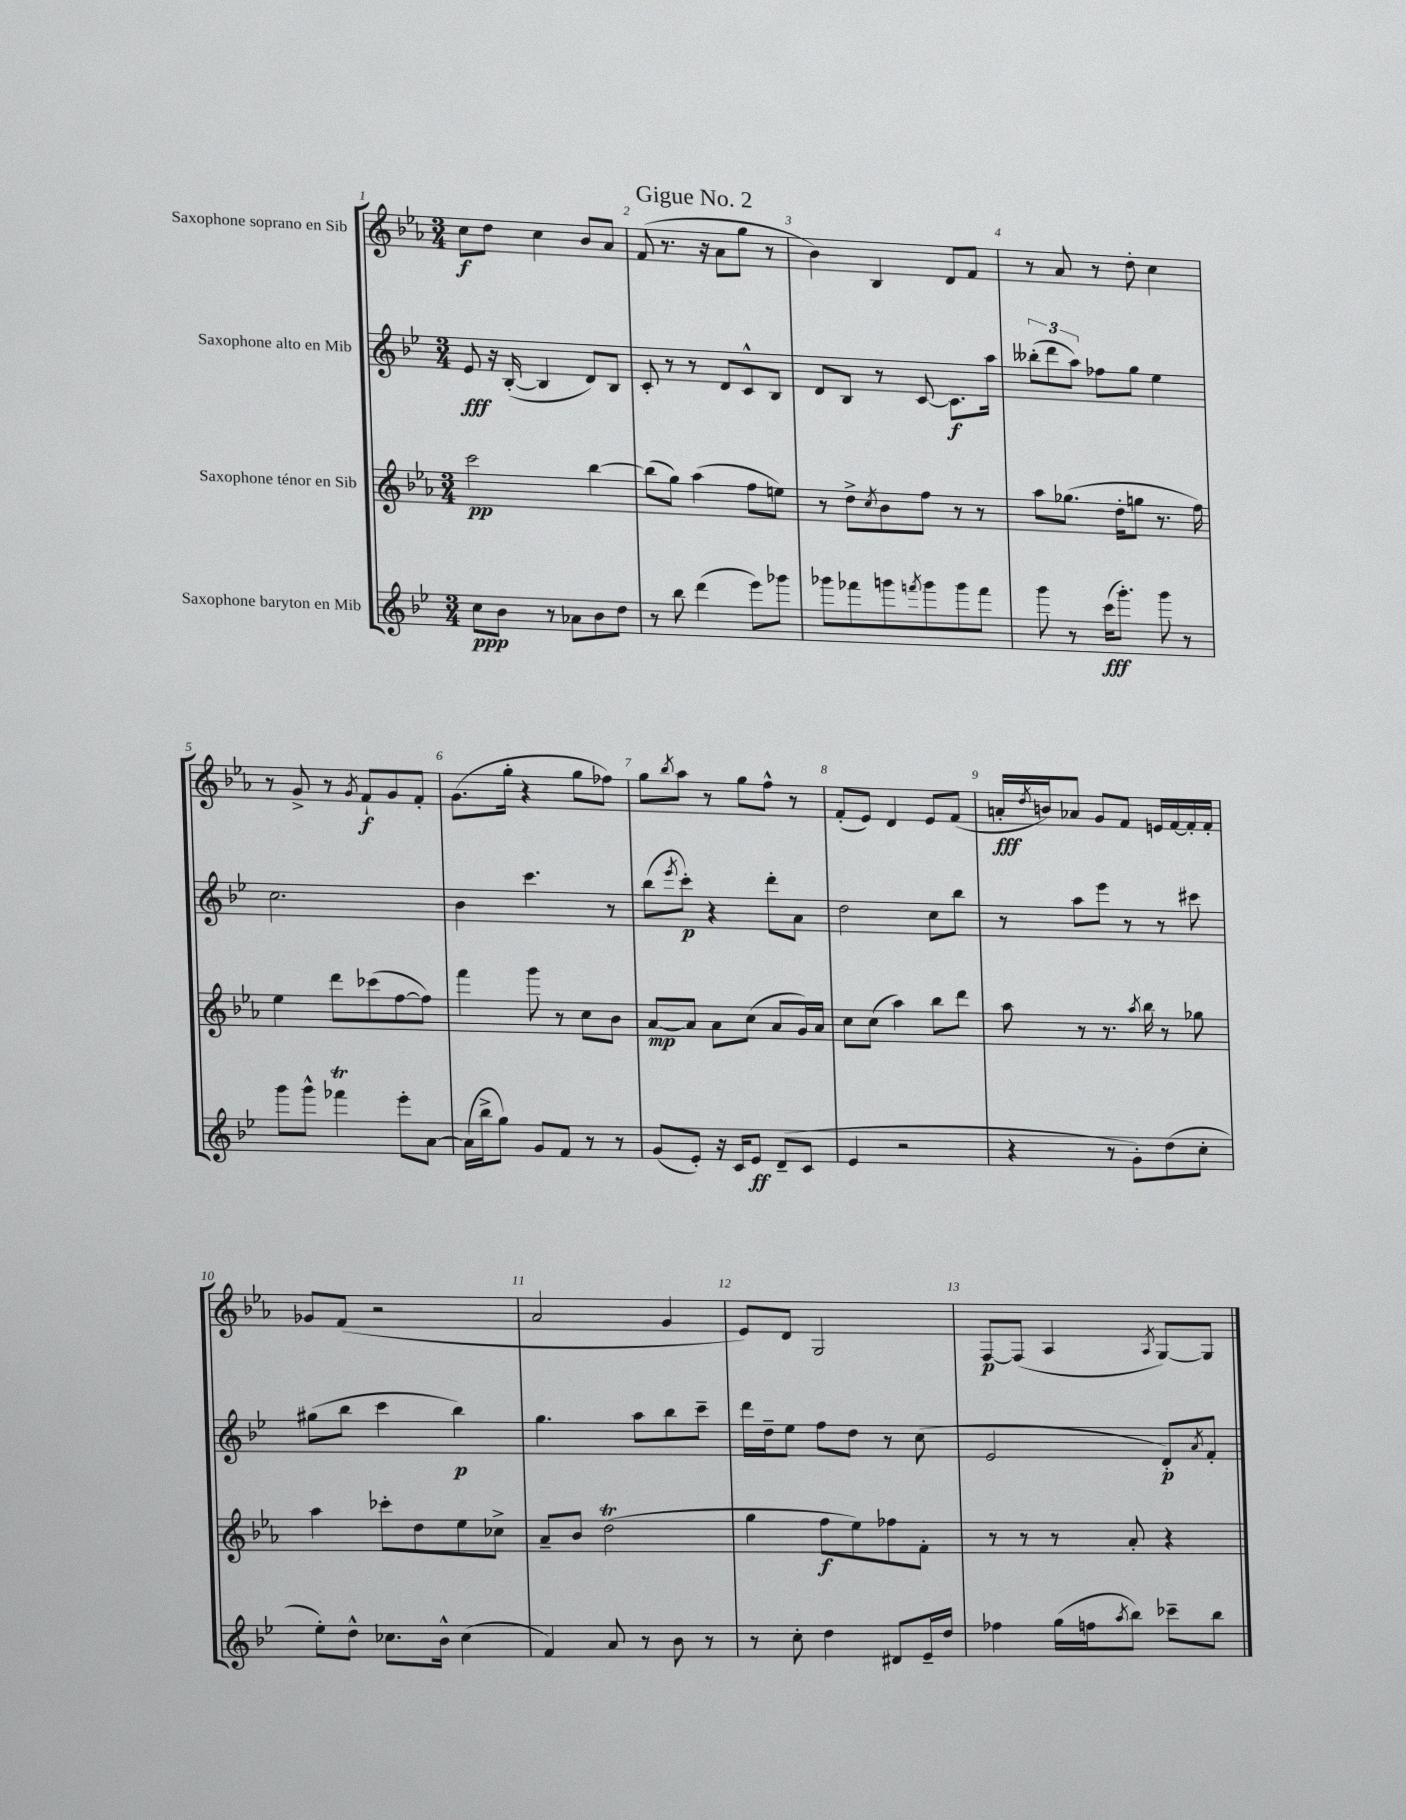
\header { title = "Gigue No. 2" }
<<
\new StaffGroup <<
\new Staff = "s0" \with { instrumentName = "Saxophone soprano en Sib" } {
    \clef treble \key ees \major \numericTimeSignature \time 3/4
    c''8\f d''8 c''4 bes'8 aes'8 |
    f'8( r8. r16 aes'8 g''8 r8 |
    bes'4) bes4 d'8 f'8 |
    r8 aes'8 r8 d''8-. c''4 |
    r8 g'8-> r8 \acciaccatura { g'8 } f'8-!\f g'8 f'8-. |
    g'8.( g''16-. r4 g''8 fes''8) |
    g''8 \acciaccatura { bes''8 } aes''8 r8 g''8 f''8-^ r8 |
    f'8-.( ees'8) d'4 ees'8 f'8( |
    a'16-.\fff \acciaccatura { d''8 } b'16) aes'8 g'8 f'8 e'16 f'16~ f'16-. f'16-. |
    ges'8 f'8( r2 |
    aes'2 g'4 |
    ees'8) d'8 g2 |
    f8~\p f8( aes4 \acciaccatura { aes8 } g8~) g8 \bar "|." |
}
\new Staff = "s1" \with { instrumentName = "Saxophone alto en Mib" } {
    \clef treble \key bes \major \numericTimeSignature \time 3/4
    ees'8\fff r16 bes16~-.( bes4 d'8) bes8 |
    c'8-. r8 r8 d'8 c'8-^ bes8 |
    d'8 bes8 r8 c'8~ c'8.\f a''16 |
    \tuplet 3/2 { beses''8-.( d'''8 a''8) } fes''8 g''8 ees''4 |
    c''2. |
    bes'4 c'''4. r8 |
    bes''8( \acciaccatura { ees'''8 } c'''8-.\p) r4 d'''8-. a'8 |
    d''2 c''8 bes''8 |
    r8 a''8 ees'''8 r8 r8 cis'''8 |
    gis''8( bes''8 c'''4 bes''4\p) |
    g''4. a''8 bes''8 c'''8-- |
    d'''16 d''16-- ees''8 f''8 d''8 r8 c''8( |
    ees'2 d'8-.\p) \acciaccatura { a'8 } f'8-. \bar "|." |
}
\new Staff = "s2" \with { instrumentName = "Saxophone ténor en Sib" } {
    \clef treble \key ees \major \numericTimeSignature \time 3/4
    c'''2\pp bes''4~ |
    bes''8( g''8) aes''4( f''8 e''8) |
    r8 d''8-> \acciaccatura { c''8 } bes'8 f''8 r8 r8 |
    aes''8 ges''8.( d''16-. g''8 r8. f''16) |
    ees''4 d'''8 ces'''8( f''8~ f''8) |
    f'''4 g'''8 r8 c''8 bes'8 |
    aes'8~\mp aes'8 aes'8 c''8( aes'8 g'16) aes'16 |
    c''8 c''8( aes''4) bes''8 d'''8 |
    aes''8 r8 r8. \acciaccatura { aes''8 } bes''16 r8 ges''8 |
    aes''4 ces'''8-. d''8 ees''8 ces''8-> |
    aes'8-- bes'8 d''2\trill( |
    g''4 f''8\f ees''8) fes''8 f'8-. |
    r8 r8 r8 aes'8-. r4 \bar "|." |
}
\new Staff = "s3" \with { instrumentName = "Saxophone baryton en Mib" } {
    \clef treble \key bes \major \numericTimeSignature \time 3/4
    c''8\ppp bes'8 r8 aes'8 bes'8 d''8 |
    r8 bes''8 d'''4( ees'''8) ges'''8 |
    ges'''8 fes'''8 g'''8 \acciaccatura { f'''8 } g'''8 g'''8 f'''8 |
    g'''8 r8 c'''16\fff( g'''8.-.) g'''8 r8 |
    g'''8 g'''8-^ fes'''4\trill ees'''8-. a'8~ |
    a'16( bes''16-> g''8) g'8 f'8 r8 r8 |
    g'8( ees'8-.) r16 c'16 ees'8\ff d'8--( c'8 |
    ees'4 r2 |
    r4 r8 g'8-.) d''8( c''8-. |
    ees''8-.) d''8-^ ces''8. bes'16-^ ces''4( |
    f'4) a'8 r8 bes'8 r8 |
    r8 c''8-. d''4 dis'8 ees'16-- d''16 |
    fes''4 g''16( f''16 \acciaccatura { a''8 } bes''8) ces'''8-- bes''8 \bar "|." |
}
>>
>>
\layout { \context { \Score \override BarNumber.break-visibility = ##(#f #t #t) barNumberVisibility = #all-bar-numbers-visible } }
